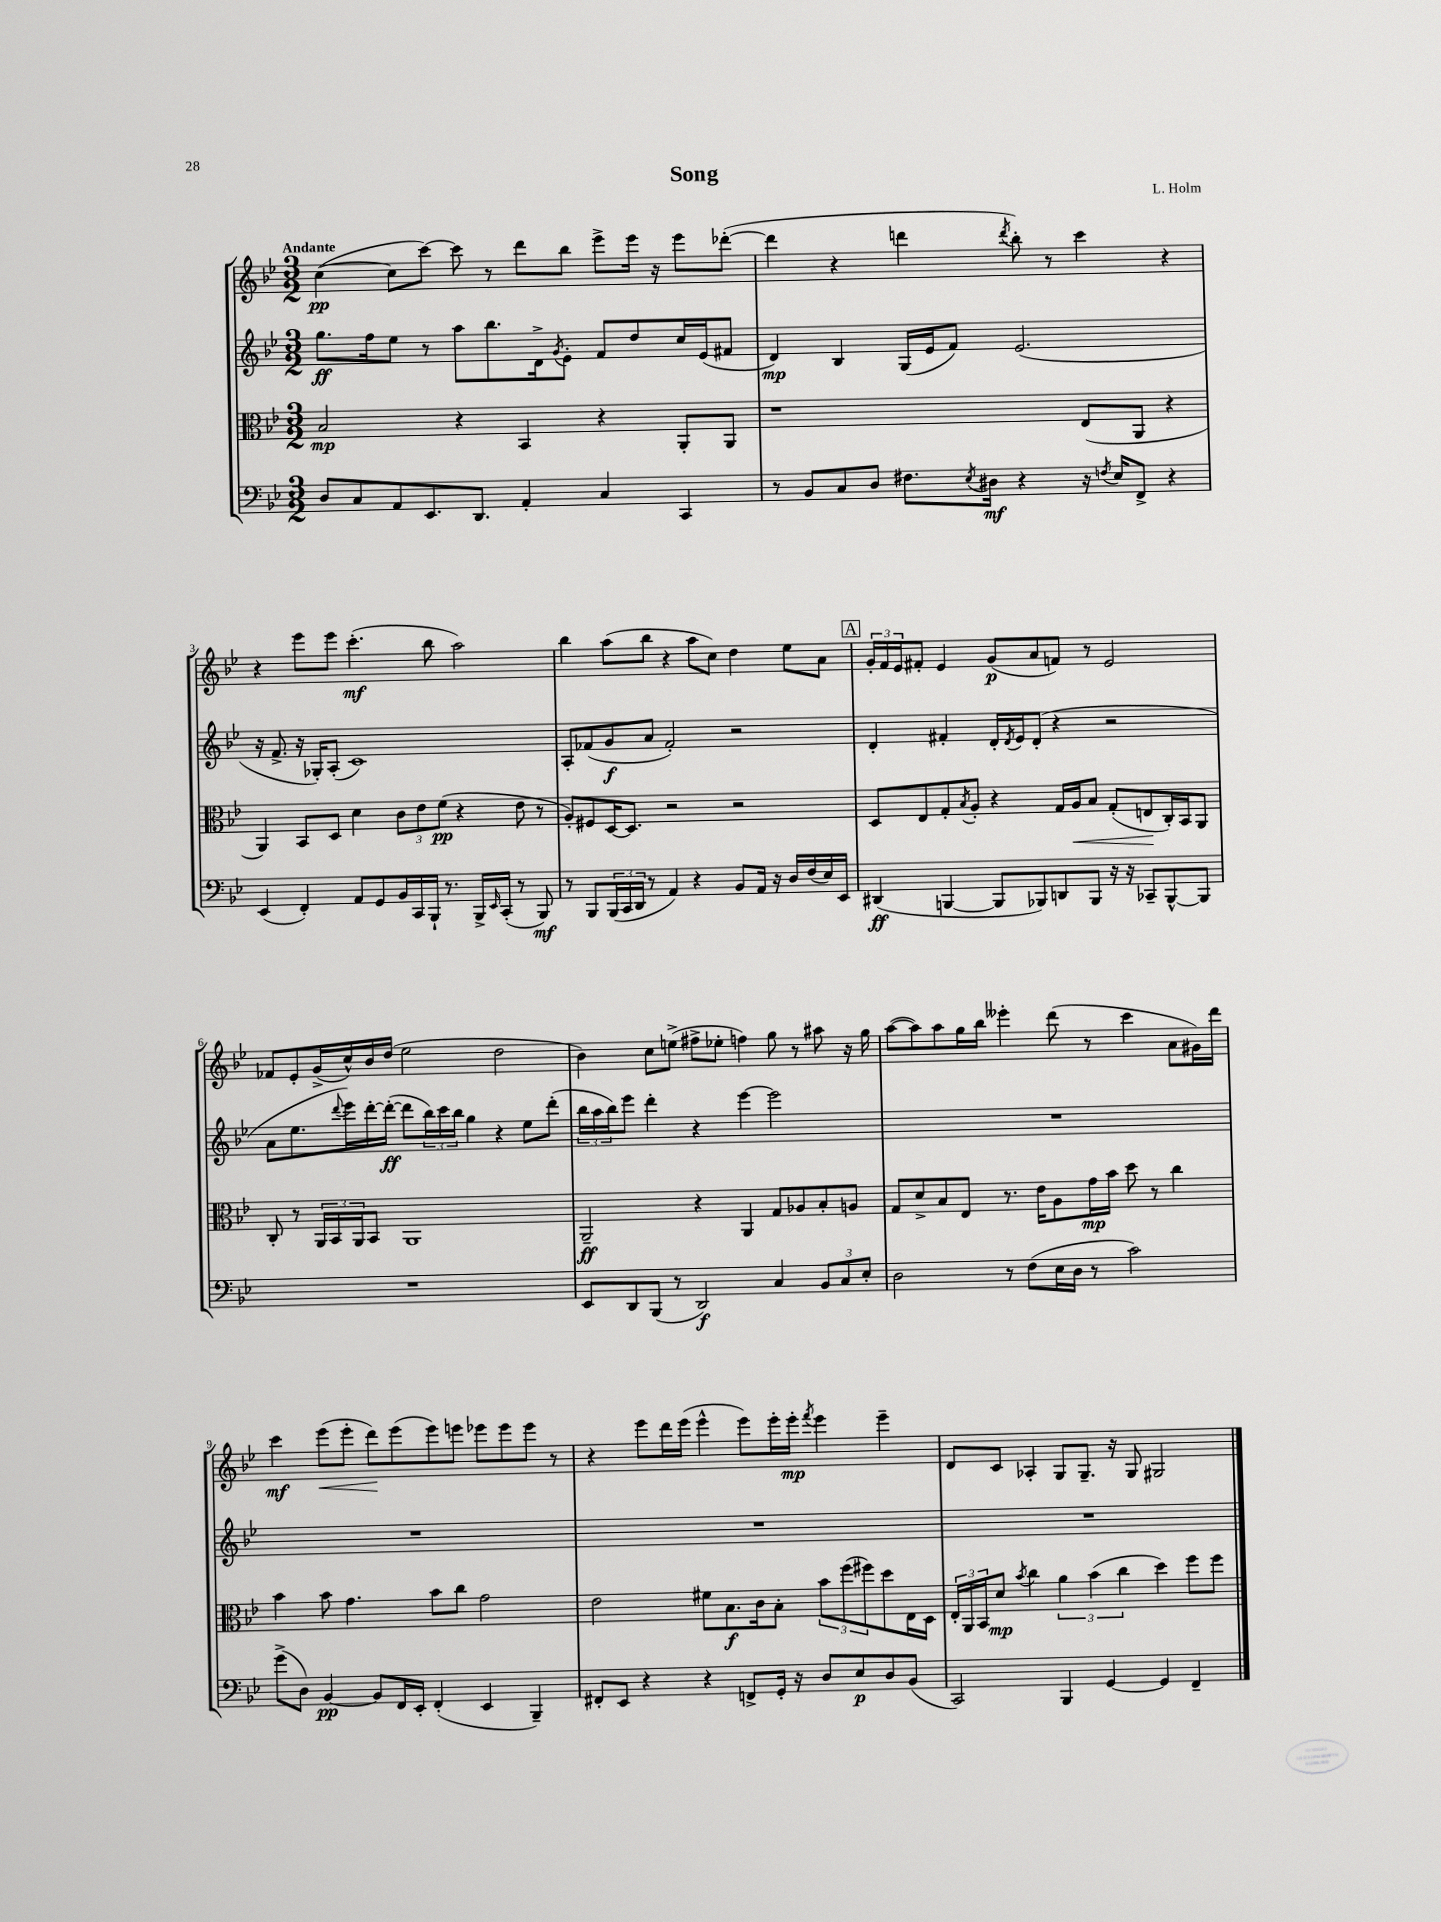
\header { title = "Song" composer = "L. Holm" }
<<
\new StaffGroup <<
\new Staff = "s0" {
    \clef treble \key bes \major \numericTimeSignature \time 3/2 \tempo "Andante"
    c''4~\pp( c''8 c'''8~) c'''8 r8 d'''8 bes''8 ees'''8-> ees'''16 r16 ees'''8 des'''8~-.( |
    des'''4 r4 d'''4 \acciaccatura { d'''8 } bes''8-.) r8 c'''4 r4 |
    r4 ees'''8 ees'''8 c'''4.-.\mf( bes''8 a''2) |
    bes''4 a''8( bes''8 r4 a''8 c''8) d''4 ees''8 a'8 |
    \mark \markup { \box "A" } \tuplet 3/2 { g'16-. f'16 ees'16 } fis'8-. ees'4 g'8\p( a'8 f'8) r8 ees'2 |
    fes'8 ees'8-. g'16->( c''16-^) bes'16 d''16( ees''2 d''2 |
    bes'4) c''8 e''8->( fis''8-> ees''8-. f''4) g''8 r8 ais''8 r16 g''16 |
    a''8~( a''8) a''8 g''16 bes''16 eeses'''4-. d'''8( r8 c'''4 a'8 gis'16) d'''16 |
    c'''4\mf ees'''8\<( ees'''8-. d'''8\!) ees'''8( ees'''8) e'''8 ees'''8 ees'''8 ees'''8 r8 |
    r4 ees'''8 d'''16 ees'''16( ees'''4-^ ees'''8) ees'''16-. ees'''16-.\mp \acciaccatura { f'''8 } ees'''4 ees'''4-- |
    d'8 c'8 aes4-. g8 g8.-- r16 g8 gis2 \bar "|." |
}
\new Staff = "s1" {
    \clef treble \key bes \major \numericTimeSignature \time 3/2
    g''8.\ff f''16 ees''8 r8 a''8 bes''8. d'16-> \acciaccatura { g'8 } ees'8-. f'8 d''8 c''16 ees'16( fis'8 |
    d'4\mp) bes4 g16( ees'16 f'8) ees'2.( |
    r16 f'8.-> r16 ges16-.) a8-.( c'1) |
    a8-. fes'8( g'8\f a'8 fes'2-.) r2 |
    \mark \markup { \box "A" } d'4-. fis'4-. d'16-. \acciaccatura { d'8 } ees'16 d'8-.( r4 r2 |
    a'8 ees''8. \appoggiatura { d'''8 } ees'''16) d'''16~-. d'''16~-.\ff( d'''8 \tuplet 3/2 { bes''16) c'''16 bes''16 } g''4 r4 ees''8 d'''8-.( |
    \tuplet 3/2 { bes''16 a''16 bes''16) } ees'''8 d'''4-. r4 ees'''4~ ees'''2 |
    R1. |
    R1. |
    R1. |
    R1. \bar "|." |
}
\new Staff = "s2" {
    \clef alto \key bes \major \numericTimeSignature \time 3/2
    bes2\mp r4 bes,4 r4 a,8-. a,8 |
    r1 ees8( a,8 r4 |
    a,4) bes,8 d8 d'4 \tuplet 3/2 { c'8 ees'8 f'8\pp( } r4 ees'8 r8 |
    a8-.) fis8 d16~ d8. r2 r2 |
    \mark \markup { \box "A" } d8 ees8 g8-. \acciaccatura { bes8 } a8-. r4 g16 a16\< bes8 g8-.( e8\! c16-.) bes,16 a,8 |
    c8-. r8 \tuplet 3/2 { a,16 bes,16 a,16 } bes,8 a,1 |
    a,2--\ff r4 a,4 g8 aes8 bes8-. a8 |
    g8 d'8-> bes8 ees8 r8. ees'16 a8 g'16\mp bes'16 d''8 r8 c''4 |
    bes'4 bes'8 g'4. bes'8 c''8 g'2 |
    ees'2 fis'8 bes8.\f c'16 bes8-. \tuplet 3/2 { bes'8 f''8( fis''8) } d''8 ees16 d16 |
    \tuplet 3/2 { ees16-. a,16 bes,16 } d'8\mp \acciaccatura { bes'8 } c''4 \tuplet 3/2 { a'4 bes'4( c''4 } d''4) f''8 f''8 \bar "|." |
}
\new Staff = "s3" {
    \clef bass \key bes \major \numericTimeSignature \time 3/2
    d8 c8 a,8 ees,8. d,8. a,4-. c4 c,4 |
    r8 bes,8 c8 d8 fis8. \acciaccatura { ees8 } dis16\mf r4 r16 \acciaccatura { f8 } ees16 f,8-> r4 |
    ees,4( f,4-.) a,8 g,8 bes,16 c,16 bes,,16-! r8. bes,,16-> \grace { ees,16 } c,16-.( r8 bes,,8\mf) |
    r8 bes,,8 \tuplet 3/2 { bes,,16( c,16 d,16 } r8 a,4) r4 bes,8 a,16 r16 d16 f16( ees16) ees,16 |
    \mark \markup { \box "A" } dis,4\ff( b,,4~ b,,8 bes,,8) d,8 bes,,8 r16 r16 ces,8-- bes,,8~-^ bes,,8 |
    R1. |
    ees,8 d,8 bes,,8( r8 d,2\f) c4 \tuplet 3/2 { bes,8 c8 ees8-. } |
    d2 r8 f8( ees16 d16 r8 c'2) |
    g'8->( d8) bes,4~\pp bes,8 f,16 ees,16-. f,4-.( ees,4 bes,,4--) |
    fis,8-. ees,8 r4 r4 f,8-> g,16-. r16 d8 ees8\p d8 bes,8( |
    c,2) bes,,4 g,4~ g,4 f,4-- \bar "|." |
}
>>
>>
